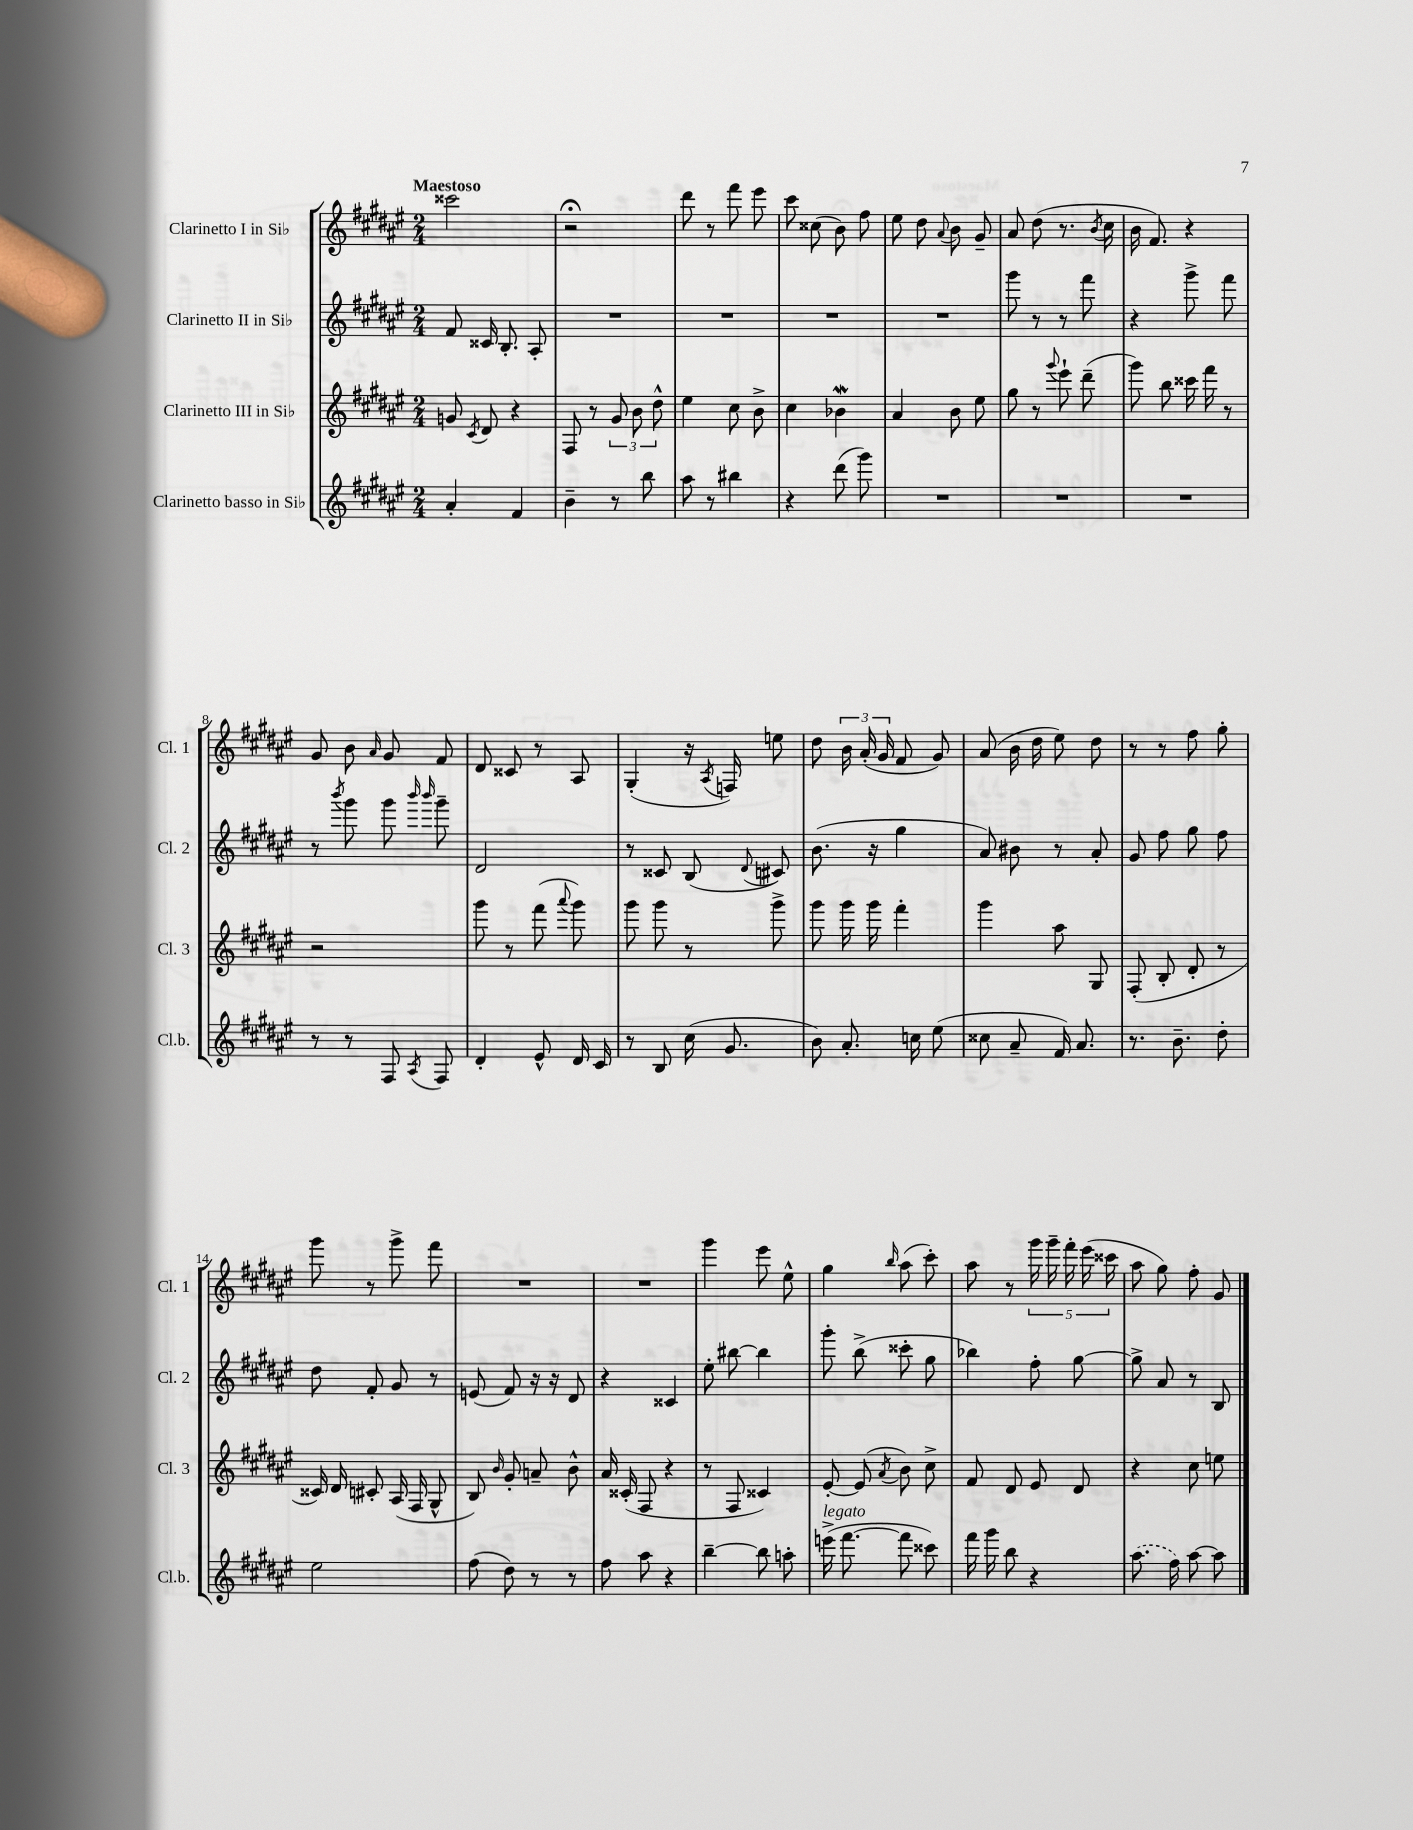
<<
\new StaffGroup <<
\new Staff = "s0" \with { instrumentName = "Clarinetto I in Sib" shortInstrumentName = "Cl. 1" } {
    \clef treble \key fis \major \numericTimeSignature \time 2/4 \tempo "Maestoso"
    \autoBeamOff cisis'''2 |
    r2\fermata |
    dis'''8 r8 fis'''8 eis'''8 |
    cis'''8 cisis''8( b'8) fis''8 |
    eis''8 dis''8 \appoggiatura { ais'8 } b'8 gis'8-- |
    ais'8 dis''8( r8. \acciaccatura { b'8 } cis''16 |
    b'16 fis'8.) r4 |
    gis'8 b'8 \grace { ais'16 } gis'8 fis'8 |
    dis'8 cisis'8 r8 ais8 |
    gis4-.( r16 \acciaccatura { ais8 } f16) e''8 |
    dis''8 \tuplet 3/2 { b'16 ais'16-.( gis'16 } fis'8 gis'8) |
    ais'8( b'16 dis''16 eis''8) dis''8 |
    r8 r8 fis''8 gis''8-. |
    gis'''8 r8 gis'''8-> fis'''8 |
    R2 |
    R2 |
    gis'''4 eis'''8 eis''8-^ |
    gis''4 \grace { b''16 } ais''8( cis'''8-.) |
    ais''8 r8 \tuplet 5/4 { gis'''16 gis'''16-- fis'''16-. eis'''16( cisis'''16 } |
    ais''8 gis''8) fis''8-. gis'8 \bar "|." |
}
\new Staff = "s1" \with { instrumentName = "Clarinetto II in Sib" shortInstrumentName = "Cl. 2" } {
    \clef treble \key fis \major \numericTimeSignature \time 2/4
    \autoBeamOff fis'8 cisis'16 b8.-. ais8-. |
    R2 |
    R2 |
    R2 |
    R2 |
    gis'''8 r8 r8 fis'''8 |
    r4 gis'''8-> fis'''8 |
    r8 \acciaccatura { b'''8 } gis'''8 gis'''8 \grace { b'''16 b'''16 } gis'''8-- |
    dis'2 |
    r8 cisis'8 b8( \appoggiatura { dis'8 } cis'8) |
    b'8.( r16 gis''4 |
    ais'8) bis'8 r8 ais'8-. |
    gis'8 fis''8 gis''8 fis''8 |
    dis''8 fis'8-. gis'8 r8 |
    e'8( fis'8) r16 r16 dis'8 |
    r4 cisis'4 |
    eis''8-. bis''8~ bis''4 |
    gis'''8-. b''8->( cisis'''8-. gis''8 |
    bes''4) fis''8-. gis''8~ |
    gis''8-> ais'8 r8 b8 \bar "|." |
}
\new Staff = "s2" \with { instrumentName = "Clarinetto III in Sib" shortInstrumentName = "Cl. 3" } {
    \clef treble \key fis \major \numericTimeSignature \time 2/4
    \autoBeamOff g'8 \acciaccatura { cis'8 } dis'8 r4 |
    fis8 r8 \tuplet 3/2 { gis'8 b'8 dis''8-^ } |
    eis''4 cis''8 b'8-> |
    cis''4 bes'4\mordent |
    ais'4 b'8 eis''8 |
    gis''8 r8 \appoggiatura { gis'''8 } eis'''8-! dis'''8--( |
    gis'''8) b''8 cisis'''16 fis'''16 r8 |
    r2 |
    gis'''8 r8 fis'''8( \appoggiatura { ais'''8 } gis'''8) |
    gis'''8 gis'''8 r8 gis'''8-> |
    gis'''8 gis'''16 gis'''16 fis'''4-. |
    gis'''4 ais''8 gis8 |
    fis8-.( b8-. dis'8-. r8 |
    cisis'16) dis'16 cis'8-. ais16( fis16 gis8-^ |
    b8) \grace { b'16 } gis'8-. a'8-- b'8-^ |
    ais'16 cisis'16-.( fis8 r4 |
    r8 fis8 cisis'4) |
    eis'8~-. eis'8( \acciaccatura { ais'8 } b'8) cis''8-> |
    fis'8 dis'8 eis'8 dis'8 |
    r4 cis''8 e''8 \bar "|." |
}
\new Staff = "s3" \with { instrumentName = "Clarinetto basso in Sib" shortInstrumentName = "Cl.b." } {
    \clef treble \key fis \major \numericTimeSignature \time 2/4
    \autoBeamOff ais'4-. fis'4 |
    b'4-- r8 b''8 |
    ais''8 r8 bis''4 |
    r4 dis'''8( gis'''8) |
    R2 |
    R2 |
    R2 |
    r8 r8 fis8 \acciaccatura { ais8 } fis8 |
    dis'4-. eis'8-^ dis'16 cis'16 |
    r8 b8 cis''16( gis'8. |
    b'8) ais'8.-. c''16 eis''8( |
    cisis''8 ais'8-- fis'16) ais'8. |
    r8. b'8.-- dis''8-. |
    eis''2 |
    fis''8( dis''8) r8 r8 |
    fis''8 ais''8 r4 |
    b''4~-- b''8 a''8-. |
    e'''16->^\markup { \italic "legato" }( fis'''8.~ fis'''8 cisis'''8) |
    fis'''16 gis'''16 b''8 r4 |
    \once \slurDashed ais''8.( fis''16) ais''8~ ais''8 \bar "|." |
}
>>
>>
